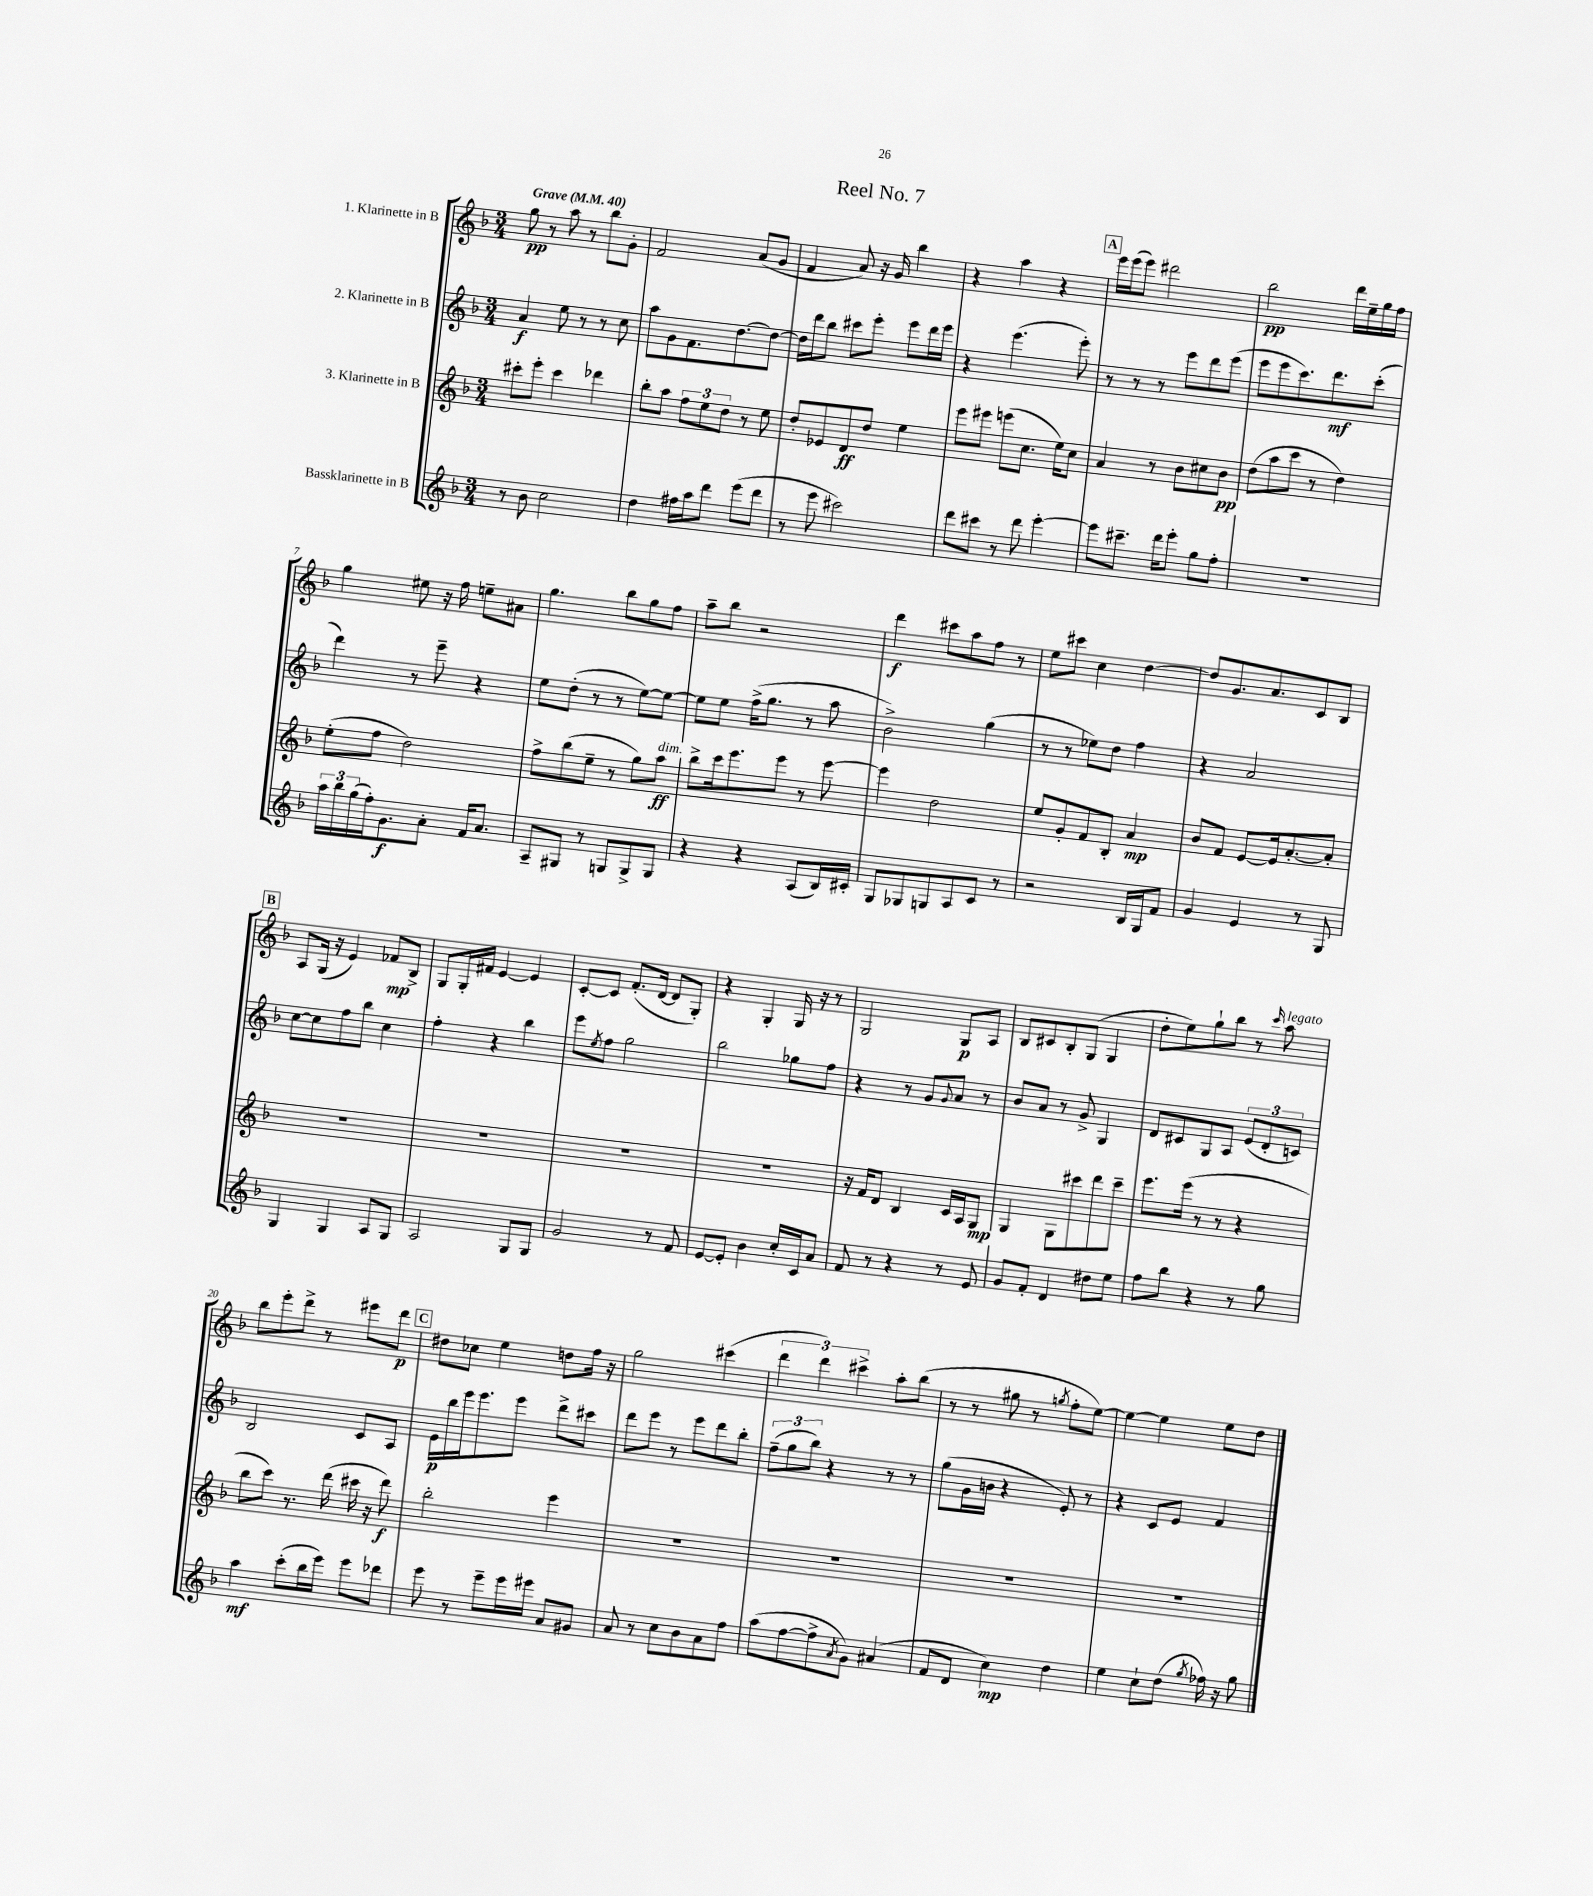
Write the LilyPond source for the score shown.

\header { title = "Reel No. 7" }
<<
\new StaffGroup <<
\new Staff = "s0" \with { instrumentName = "1. Klarinette in B" } {
    \clef treble \key f \major \numericTimeSignature \time 3/4 \tempo "Grave" 4 = 40
    g''8\pp r8 a''8 r8 bes''8 g'8-. |
    f'2 a'8( g'8 |
    f'4 a'8) r16 g'16 bes''4 |
    r4 a''4 r4 |
    \mark \markup { \box "A" } e'''16 e'''16( e'''8) dis'''2 |
    bes''2\pp d'''16 e''16-- g''16 f''16 |
    g''4 eis''8 r16 f''16 e''8-- ais'8 |
    g''4. bes''8 g''8 f''8 |
    a''8-- bes''8 r2 |
    d'''4\f cis'''8 a''8 f''8 r8 |
    e''8 cis'''8 c''4 d''4~ |
    d''8 g'8. a'8. c'8 bes8 |
    \mark \markup { \box "B" } a8 g16( r16 e'4) fes'8\mp bes8-> |
    g8 g16-. fis'16 e'4~ e'4 |
    c'8~-. c'8 f'8.-.( d'16~ d'8 g8-.) |
    r4 g4-. g16 r16 r8 |
    g2 g8\p a8 |
    bes8 cis'8 bes8-. g8( g4 |
    d''8-. e''8) g''8-! bes''8 r8 \grace { c'''16 } a''8^\markup { \italic "legato" } |
    bes''8 e'''8-. d'''8-> r8 eis'''8 d'''8\p |
    \mark \markup { \box "C" } dis''8 ces''8 e''4 d''8 f''16 r16 |
    g''2 cis'''4( |
    \tuplet 3/2 { d'''4 d'''4) cis'''4-> } a''8-. bes''8( |
    r8 r8 gis''8 r8 \acciaccatura { g''8 } f''8-. e''8~) |
    e''4~ e''4 e''8 d''8 \bar "|." |
}
\new Staff = "s1" \with { instrumentName = "2. Klarinette in B" } {
    \clef treble \key f \major \numericTimeSignature \time 3/4
    a'4\f e''8 r8 r8 c''8 |
    a''8 g'8 f'8. d''8.~ d''8~ |
    d''16 d'''16 bes''8 cis'''8 e'''8-. e'''8 d'''16 e'''16 |
    r4 e'''4.( e'''8-.) |
    \mark \markup { \box "A" } r8 r8 r8 e'''8 d'''8 e'''8( |
    e'''8 e'''8 c'''8.) d'''8.\mf c'''8-.( |
    d'''4) r8 e'''8-- r4 |
    e''8 d''8-.( r8 r8 e''8~) e''8~ |
    e''8 e''8 f''16->( g''8. r8 a''8 |
    bes'2->) g''4( |
    r8 r8 ees''8) d''8 f''4 |
    r4 a'2 |
    \mark \markup { \box "B" } c''8~ c''8 f''8 bes''8 c''4 |
    f''4-. r4 bes''4 |
    e'''8 \acciaccatura { e''8 } f''8 g''2 |
    bes''2 ges''8 f''8 |
    r4 r8 g'8 \appoggiatura { g'8 } a'8 r8 |
    bes'8 a'8 r8 g'8-> g4 |
    d'8 cis'8 g8 a8 \tuplet 3/2 { e'8( d'8-. c'8) } |
    bes2 c'8 a8 |
    \mark \markup { \box "C" } e'16\p bes''16 e'''16 e'''8. e'''8 d'''8-> cis'''8 |
    d'''8 e'''8 r8 e'''8 d'''8 bes''8-. |
    \tuplet 3/2 { f''8--( g''8 bes''8) } r4 r8 r8 |
    g''8( g'16 b'16 r4 e'8-.) r8 |
    r4 c'8 e'8 f'4 \bar "|." |
}
\new Staff = "s2" \with { instrumentName = "3. Klarinette in B" } {
    \clef treble \key f \major \numericTimeSignature \time 3/4
    cis'''8-. e'''8-. cis'''4 des'''4 |
    bes''8-. a''8 \tuplet 3/2 { f''8 e''8 d''8 } r8 e''8 |
    d''8-. ees'8 d'8\ff d''8 e''4 |
    e'''8 eis'''8 e'''8( c''8. e''16) c''8 |
    \mark \markup { \box "A" } a'4 r8 bes'8 cis''8 bes'8\pp |
    d''8( a''8 c'''8 r8 d''4) |
    e''8-.( f''8 d''2) |
    f''8-> bes''8( e''8-- r8 g''8) a''8\ff^\markup { \italic "dim." } |
    bes''8-> c'''16 e'''8. e'''8 r8 e'''8~ |
    e'''4 d''2 |
    e''8 g'8-. f'8 bes8-. a'4\mp |
    bes'8 f'8 e'8~ e'16 a'8.~-. a'8-. |
    \mark \markup { \box "B" } R2. |
    R2. |
    R2. |
    R2. |
    r16 f'16 d'8 bes4 c'16 a16 g8\mp |
    g4 g8 cis'''8 d'''8 cis'''8-- |
    e'''8. e'''16( r8 r8 r4 |
    bes''8 c'''8) r8. d'''16( cis'''16 r16 d'''8\f) |
    \mark \markup { \box "C" } bes''2-. e'''4 |
    R2. |
    R2. |
    R2. |
    R2. \bar "|." |
}
\new Staff = "s3" \with { instrumentName = "Bassklarinette in B" } {
    \clef treble \key f \major \numericTimeSignature \time 3/4
    r8 bes'8 c''2 |
    d''4 fis''16 a''16 d'''8 e'''8( d'''8 |
    r8 e'''8 cis'''2) |
    d'''8 cis'''8 r8 d'''8 e'''4~-. |
    \mark \markup { \box "A" } e'''8 cis'''8.-- d'''16 e'''8-. g''8 f''8-. |
    R2. |
    \tuplet 3/2 { a''16 bes''16 g''16( } f''16-.) g'8.\f a'8-. f'16 a'8. |
    a8-- gis8 r8 g8 g8-> g8 |
    r4 r4 a8( bes16) cis'16-. |
    g8 ges8 g8 a8 c'8 r8 |
    r2 bes16 g16 f'8 |
    g'4 e'4 r8 g8 |
    \mark \markup { \box "B" } g4 g4 a8 g8 |
    a2 g8 g8 |
    g'2 r8 f'8 |
    e'8~ e'8-. bes'4 c''16-. c'16 a'8 |
    f'8 r8 r4 r8 e'8 |
    g'8 f'8-. d'4 dis''8 e''8 |
    f''8 bes''8 r4 r8 g''8 |
    a''4\mf c'''8-.( bes''16 e'''16) e'''8 des'''8 |
    \mark \markup { \box "C" } e'''8 r8 e'''8-- e'''16 eis'''16 a'8 gis'8 |
    a'8 r8 c''8 bes'8 a'8 f''8 |
    a''8( f''8~ f''8-> \acciaccatura { a'8 } g'8) ais'4( |
    f'8 d'8 c''4\mp) d''4 |
    e''4 c''8-! d''8( \acciaccatura { g''8 } fes''16) r16 g''8 \bar "|." |
}
>>
>>
